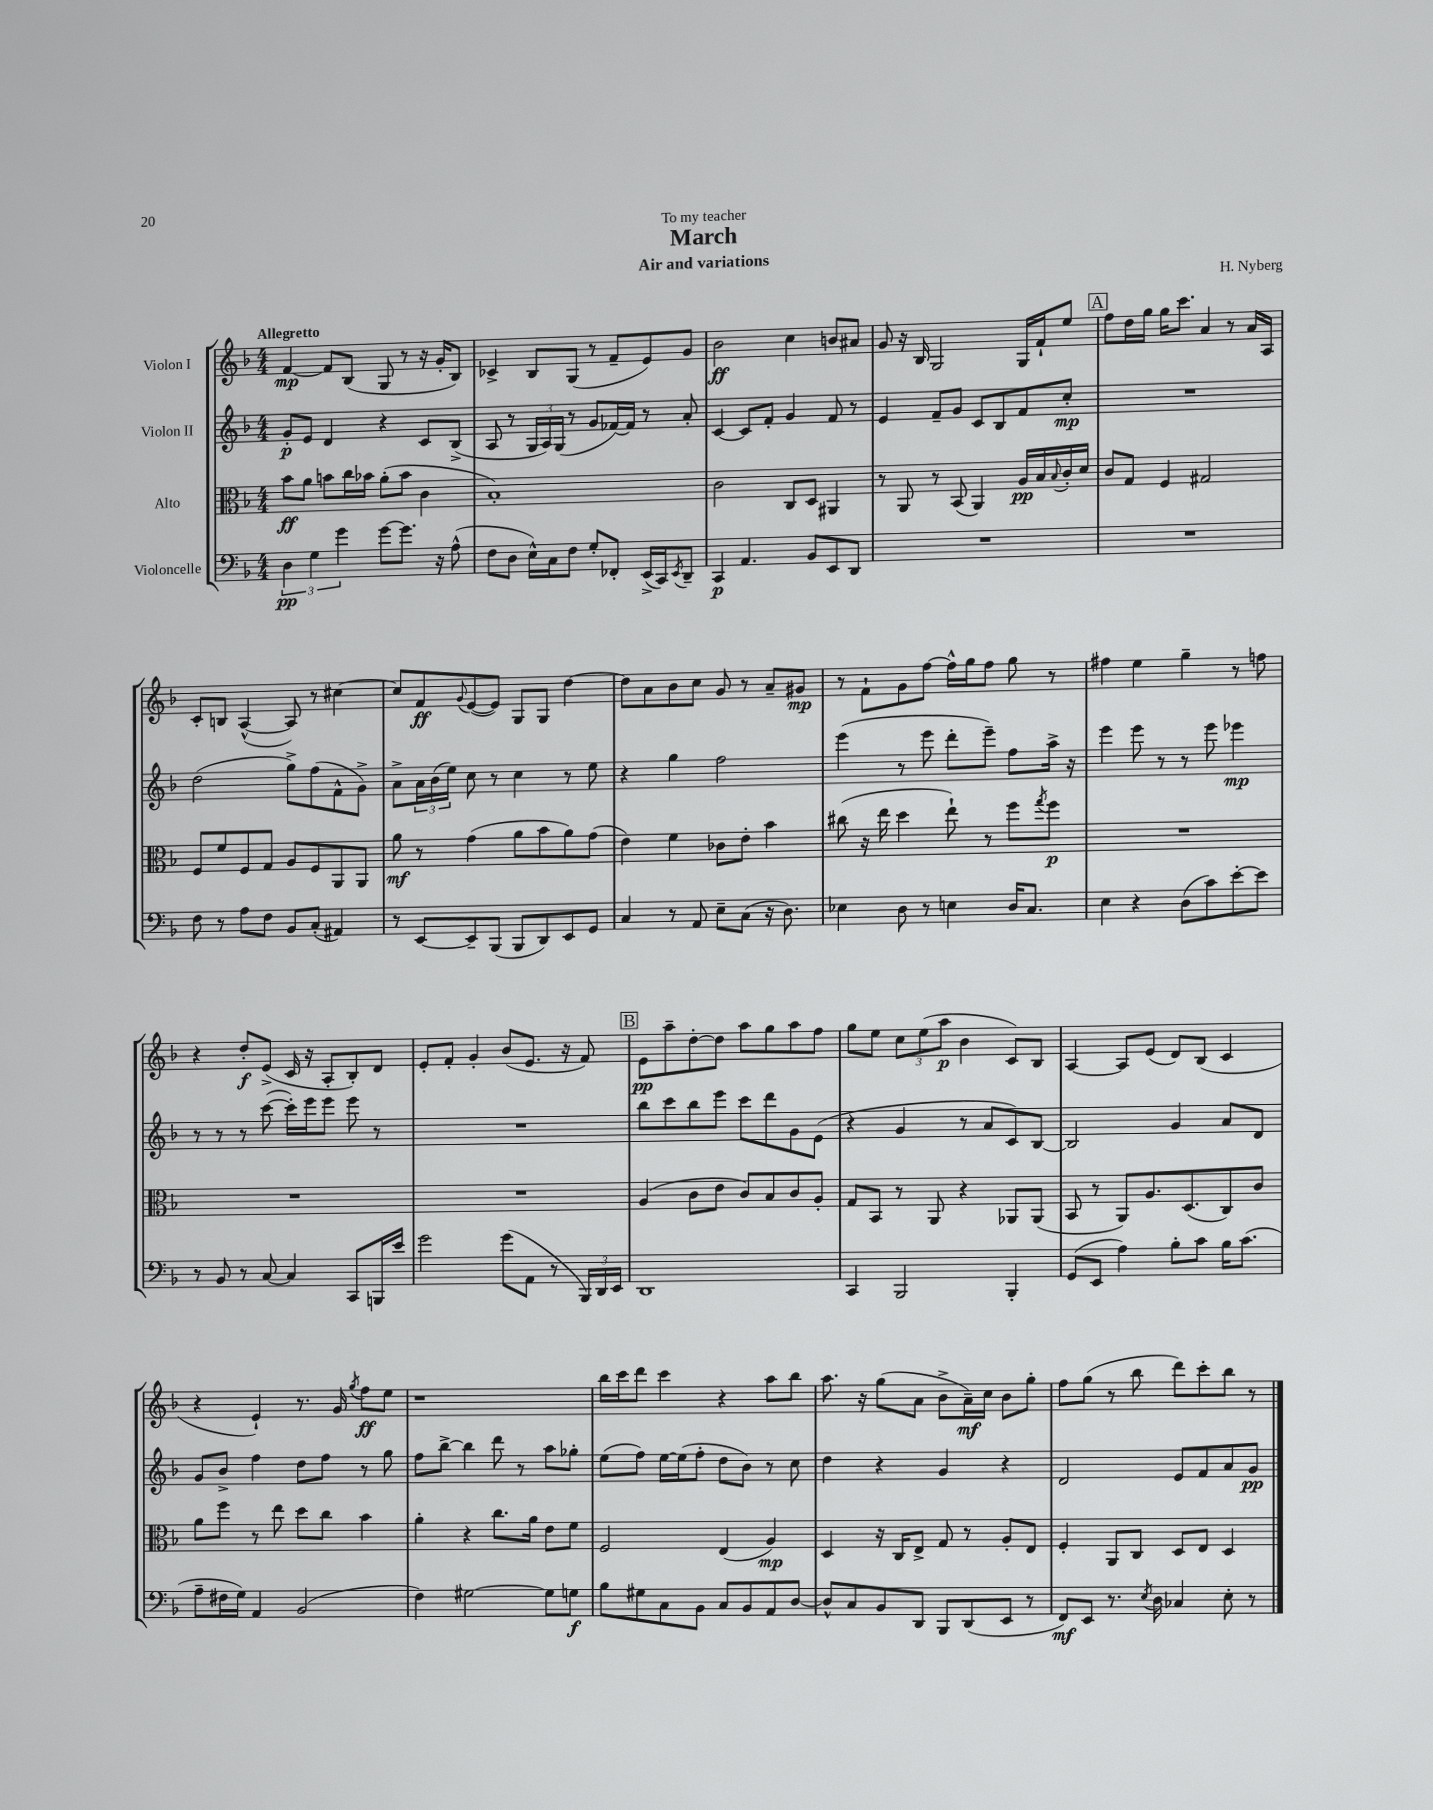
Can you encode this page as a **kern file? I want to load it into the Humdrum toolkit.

**kern	**kern	**kern	**kern
*staff4	*staff3	*staff2	*staff1
*clefF4	*clefC3	*clefG2	*clefG2
*k[b-]	*k[b-]	*k[b-]	*k[b-]
*M4/4	*M4/4	*M4/4	*M4/4
6D	8b-	8g'	[4f
.	8a	8e	.
6G	.	.	.
.	8b	4d	8f]
6g	.	.	.
.	16cc	.	(8B-
.	16b-	.	.
[8g	(8a'	4r	8G
8.g]	8b-	.	8r
.	4c	8c	16r
16r	.	.	16g'
(8A^^	.	(8B-^	8B-)
=	=	=	=
8F	1B-')	8A	4c-^
8D	.	8r	.
16E^^)	.	24G	8B-
.	.	24A)	.
16C	.	.	.
.	.	(24G	.
8F	.	8r	(8G
8G'	.	8g	8r
8FF-'	.	[16f-)	8f~
.	.	16f-]	.
(16EE^	.	8r	8e)
16CC)	.	.	.
8qEE	.	.	.
8DD~	.	8a'	8g
=	=	=	=
4CC	2c	[4c	2b-
4.AA	.	8c]	.
.	.	8f'	.
.	8C	4g	4cc
8BB-	8D	.	.
8EE	4AA#	8f	8b
8DD	.	8r	8a#
=	=	=	=
1r	8r	4e	8g
.	8AA	.	16r
.	.	.	16B-
.	8r	8f~	2G
.	(8BB-	8g	.
.	4AA)	8c	.
.	.	8B-	.
.	16A	8f	16G
.	16B-	.	16f`
.	8qqB-	.	.
.	16c'	8cc'	8ee
.	16d	.	.
=	=	=	=
1r	8c	1r	8ff
.	8G	.	16dd
.	.	.	16gg
.	4F	.	16gg
.	.	.	8.ccc
.	2G#	.	4a
.	.	.	8r
.	.	.	16a
.	.	.	16A
=	=	=	=
8F	8F	(2dd	8c'
8r	8f	.	8B
8A	8F	.	([4A^^
8F	8G	.	.
8BB-	8A	8gg^)	8A])
(8C'	8F	(8ff	8r
4AA#)	8AA	8f^^	[4cc#
.	8AA	8g^)	.
=	=	=	=
8r	8a	8a^	8cc#]
[8EE	8r	24a	8f
.	.	(24b-	.
.	.	24ee)	.
.	.	.	8qqg
8EE~]	(4g	8cc	([8e
(8BBB-	.	8r	8e])
8BBB-	8a	4cc	8G
8DD)	8b-	.	8G
8EE	8a)	8r	[4dd
8GG	(8g	8ee	.
=	=	=	=
4C	4e)	4r	8dd]
.	.	.	8a
8r	4f	4gg	8b-
8AA	.	.	8cc
8E~	8c-	2ff	8g
(8C	8e'	.	8r
16r	4b-	.	8a~
8.D)	.	.	.
.	.	.	8g#
=	=	=	=
4E-	(8cc#	(4eee	8r
.	16r	.	8f`
.	16ee	.	.
8D	4dd	8r	8g
8r	.	8eee	[8ff
4E	8ee`)	8ddd'	16ff^^]
.	.	.	16gg
.	8r	8eee~)	8ff
16D	8ff	8ff	8gg
8.C	.	.	.
.	8qgg	.	.
.	8ff	16aa^	8r
.	.	16r	.
=	=	=	=
4E	1r	4eee	4ff#
4r	.	8eee	4ee
.	.	8r	.
(8D	.	8r	4gg~
8c)	.	8eee	.
[8e'	.	4eee-	8r
8e]	.	.	8ff
=	=	=	=
8r	1r	8r	4r
8BB-	.	8r	.
8r	.	8r	8dd'
[8C	.	([8ccc	(8e^
4C]	.	16ccc'])	16c
.	.	16eee	16r
.	.	8eee	8A'
8CC	.	8eee	8B-')
16BBB	.	8r	8d
16e	.	.	.
=	=	=	=
2g	1r	1r	8e'
.	.	.	8f'
.	.	.	4g'
(8g	.	.	(8b-
8AA	.	.	8.e
8r	.	.	.
.	.	.	16r
24BBB-)	.	.	8f)
24DD	.	.	.
24EE	.	.	.
=	=	=	=
1DD	(4A	8bb-	8e
.	.	8ccc	8aa~
.	8c	8bb-	[8dd'
.	8e	8eee	8dd]
.	8c)	8ccc	8aa
.	8B-	8ddd	8gg
.	8c	8g	8aa
.	8A'	(8e	8ff
=	=	=	=
4CC	8G	4r	8gg
.	8BB-	.	8ee
2BBB-	8r	4g	12cc
.	.	.	(12ee
.	8AA	.	.
.	.	.	12aa
.	4r	8r	4b-
.	.	8a	.
4BBB-'	8AA-	8c)	8c)
.	(8AA-	[8B-	8B-
=	=	=	=
(8GG	8BB-	2B-]	[4A
8EE	8r	.	.
4A)	8AA)	.	8A]
.	8.A	.	(8e
8B-'	.	4g	8d)
.	(8.D	.	.
8c	.	.	(8B-
16B-	8C)	8a	4c
(8.c	.	.	.
.	8c	8d	.
=	=	=	=
8A~	8a	8g	4r
16F#	8ff	8b-^	.
16G)	.	.	.
4AA	8r	4ff	4e`)
.	8ee	.	.
(2BB-	8dd	8dd	8.r
.	8cc	8ff	.
.	.	.	16g
.	.	.	8qgg
.	4b-	8r	8ff
.	.	8gg	8ee
=	=	=	=
4F)	4a'	8ff	1r
.	.	[8bb-^	.
[2G#	4r	4bb-]	.
.	8.cc	8ddd	.
.	.	8r	.
.	16a	.	.
8G#]	8e	8aa	.
8G	8f	8gg-'	.
=	=	=	=
8B-	2F	(8ee	16bb-
.	.	.	16ccc
8G#	.	8ff)	8ddd
8C	.	[16ee	4ccc
.	.	(16ee]	.
8BB-	.	8ff'	.
8C	(4E	8dd	4r
8BB-	.	8b-)	.
8AA	4A)	8r	8aa
[8D	.	8cc	8bb-
=	=	=	=
8D^^]	4D	4dd	8.aa
8C	.	.	.
.	.	.	16r
8BB-	16r	4r	(8gg
.	16C	.	.
8DD	8E^	.	8a
8BBB-	8G	4g	8b-^
(8DD	8r	.	16a~)
.	.	.	16cc
8EE	8A'	4r	8b-
8r	8E	.	8gg'
=	=	=	=
8FF)	4F'	2d	8ff
8EE	.	.	(8gg
8.r	8AA	.	8r
.	8C	.	8bb-
8qE	.	.	.
16D	.	.	.
4C-	8D	8e	8ddd)
.	8E	8f	8ccc'
8E'	4D	8a	8bb-
8r	.	8g	8r
==	==	==	==
*-	*-	*-	*-
